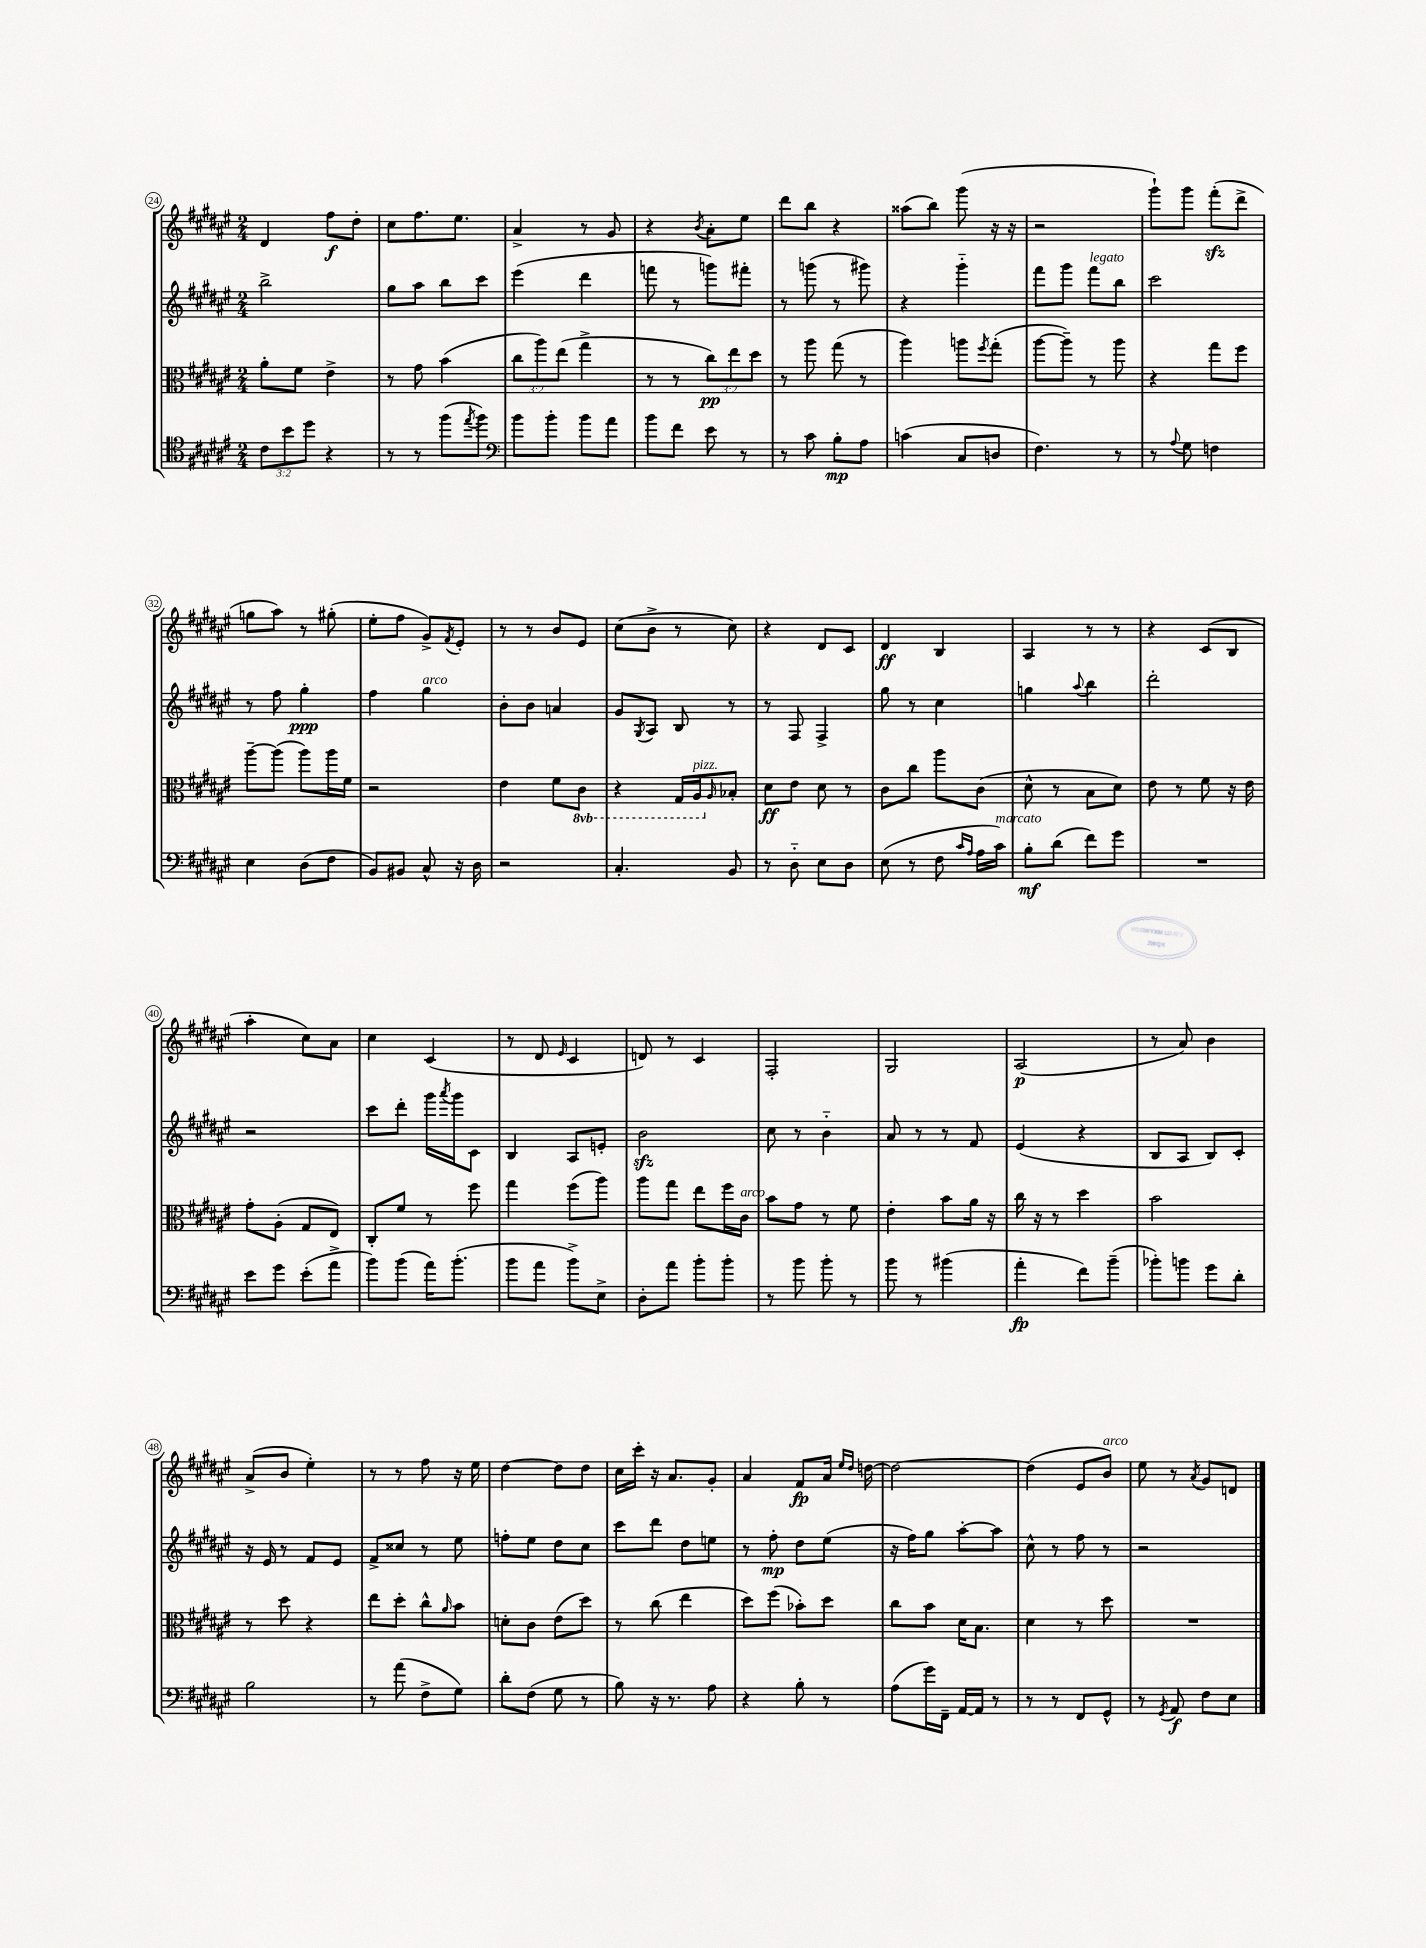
<<
\new StaffGroup <<
\new Staff = "s0" {
    \clef treble \key fis \major \numericTimeSignature \time 2/4
    dis'4 fis''8\f dis''8-. |
    cis''8 fis''8. eis''8. |
    ais'4-> r8 gis'8 |
    r4 \acciaccatura { b'8 } ais'8-. eis''8 |
    dis'''8 b''8 r4 |
    aisis''8( b''8) gis'''8( r16 r16 |
    r2 |
    gis'''8-!) gis'''8 fis'''8-.\sfz( dis'''8-> |
    g''8 ais''8) r8 gis''8-.( |
    eis''8-. fis''8 gis'8->) \acciaccatura { fis'8 } eis'8-. |
    r8 r8 b'8 eis'8 |
    cis''8( b'8-> r8 cis''8) |
    r4 dis'8 cis'8 |
    dis'4\ff b4 |
    ais4 r8 r8 |
    r4 cis'8( b8 |
    ais''4-. cis''8) ais'8 |
    cis''4 cis'4( |
    r8 dis'8 \grace { eis'16 } cis'4 |
    d'8) r8 cis'4 |
    fis2-. |
    gis2 |
    ais2\p( |
    r8 ais'8) b'4 |
    ais'8->( b'8 eis''4-.) |
    r8 r8 fis''8 r16 eis''16 |
    dis''4~ dis''8 dis''8 |
    cis''16 cis'''16-. r16 ais'8. gis'8-. |
    ais'4 fis'8\fp ais'16 \grace { eis''16 dis''16 } d''16~ |
    d''2~ |
    d''4( eis'8 b'8^\markup { \italic "arco" }) |
    eis''8 r8 \acciaccatura { ais'8 } gis'8 d'8 \bar "|." |
}
\new Staff = "s1" {
    \clef treble \key fis \major \numericTimeSignature \time 2/4
    b''2-> |
    gis''8 ais''8 b''8 cis'''8 |
    eis'''4( dis'''4 |
    f'''8 r8 g'''8) fis'''8-. |
    r8 g'''8( r8 gis'''8) |
    r4 gis'''4-_ |
    fis'''8 gis'''8 fis'''8^\markup { \italic "legato" } b''8 |
    cis'''2 |
    r8 fis''8 gis''4-.\ppp |
    fis''4 gis''4^\markup { \italic "arco" } |
    b'8-. b'8 a'4 |
    gis'8 \acciaccatura { gis8 } ais8 b8 r8 |
    r8 fis8 fis4-> |
    gis''8 r8 cis''4 |
    g''4 \appoggiatura { ais''8 } b''4 |
    dis'''2-. |
    r2 |
    cis'''8 dis'''8-. gis'''16 \acciaccatura { ais'''8 } gis'''16 cis'8 |
    b4 ais8 e'8-. |
    b'2\sfz |
    cis''8 r8 b'4-_ |
    ais'8 r8 r8 fis'8 |
    eis'4( r4 |
    b8 ais8 b8) cis'8-. |
    r16 eis'16 r8 fis'8 eis'8 |
    fis'8-> cisis''8 r8 eis''8 |
    f''8-. eis''8 dis''8 cis''8 |
    cis'''8 dis'''8 dis''8 e''8 |
    r8 fis''8-.\mp dis''8 eis''8( |
    r16 fis''16) gis''8 ais''8~-. ais''8 |
    cis''8-^ r8 fis''8 r8 |
    r2 \bar "|." |
}
\new Staff = "s2" {
    \clef alto \key fis \major \numericTimeSignature \time 2/4 \override Staff.TupletNumber.text = #tuplet-number::calc-fraction-text \set Staff.ottavationMarkups = #ottavation-simple-ordinals
    ais'8-. fis'8 eis'4-> |
    r8 gis'8 b'4( |
    \tuplet 3/2 { cis''8 ais''8) eis''8( } gis''4-> |
    r8 r8 \tuplet 3/2 { cis''8\pp) eis''8 dis''8 } |
    r8 ais''8 gis''8( r8 |
    ais''4) a''8 \acciaccatura { fis''8 } gis''8-.( |
    ais''8~ ais''8--) r8 ais''8 |
    r4 gis''8 fis''8 |
    ais''8~-- ais''8( ais''8) ais''16 fis'16 |
    r2 |
    eis'4 fis'8 \ottava #-1 cis8 |
    r4 gis,16 ais,16^\markup { \italic "pizz." } \ottava #0 \grace { ais16 } bes8-. |
    dis'8\ff eis'8 dis'8 r8 |
    cis'8 cis''8 ais''8 cis'8( |
    dis'8-^ r8 b8 dis'8) |
    eis'8 r8 fis'8 r16 eis'16 |
    gis'8-. ais8-.( gis8 eis8) |
    cis8-. fis'8 r8 fis''8 |
    gis''4 fis''8( ais''8) |
    ais''8 gis''8 eis''8 fis''16 cis'16^\markup { \italic "arco" } |
    b'8 gis'8 r8 fis'8 |
    eis'4-. b'8 ais'16 r16 |
    cis''16 r16 r8 dis''4 |
    b'2 |
    r8 dis''8 r4 |
    eis''8 dis''8-. cis''8-^ \grace { ais'16 } b'8 |
    d'8-. cis'8 eis'8( dis''8) |
    r8 cis''8( eis''4 |
    dis''8) fis''8( bes'8-.) dis''8 |
    cis''8 b'8 dis'16 b8. |
    dis'4 r8 dis''8 |
    R2 \bar "|." |
}
\new Staff = "s3" {
    \clef tenor \key fis \major \numericTimeSignature \time 2/4 \override Staff.TupletNumber.text = #tuplet-number::calc-fraction-text
    \tuplet 3/2 { cis'8 b'8 dis''8 } r4 |
    r8 r8 fis''8( \acciaccatura { eis''8 } fis''8) |
    \clef bass b'8 b'8-. b'8 ais'8 |
    b'8 fis'8 eis'8 r8 |
    r8 cis'8 b8-.\mp ais8 |
    c'4( cis8 d8 |
    fis4.) r8 |
    r8 \appoggiatura { ais8 } gis8 f4 |
    eis4 dis8( fis8 |
    b,8) bis,8 cis8-^ r16 dis16 |
    r2 |
    cis4.-. b,8 |
    r8 dis8-_ eis8 dis8 |
    eis8( r8 fis8 \grace { cis'16 ais16 } ais16 cis'16^\markup { \italic "marcato" }) |
    b8-.\mf dis'8( fis'8) gis'8 |
    R2 |
    eis'8 gis'8 eis'8-.( ais'8-> |
    b'8) b'8( ais'16) b'8.-.( |
    b'8 ais'8 b'8->) eis8-> |
    dis8-. ais'8 b'8-. b'8-. |
    r8 b'8 b'8-. r8 |
    b'8 r8 bis'4( |
    ais'4-.\fp fis'8) b'8--( |
    bes'8-.) b'8 gis'8 dis'8-. |
    b2 |
    r8 ais'8( fis8-> gis8) |
    dis'8-. fis8( gis8 r8 |
    b8) r16 r8. ais8 |
    r4 b8-. r8 |
    ais8( gis'16) fis,16-- ais,16~ ais,16 r8 |
    r8 r8 fis,8 gis,8-^ |
    r8 \acciaccatura { gis,8 } ais,8\f fis8 eis8 \bar "|." |
}
>>
>>
\layout { \context { \Score currentBarNumber = #24 \override BarNumber.stencil = #(make-stencil-circler 0.1 0.3 ly:text-interface::print) } }
